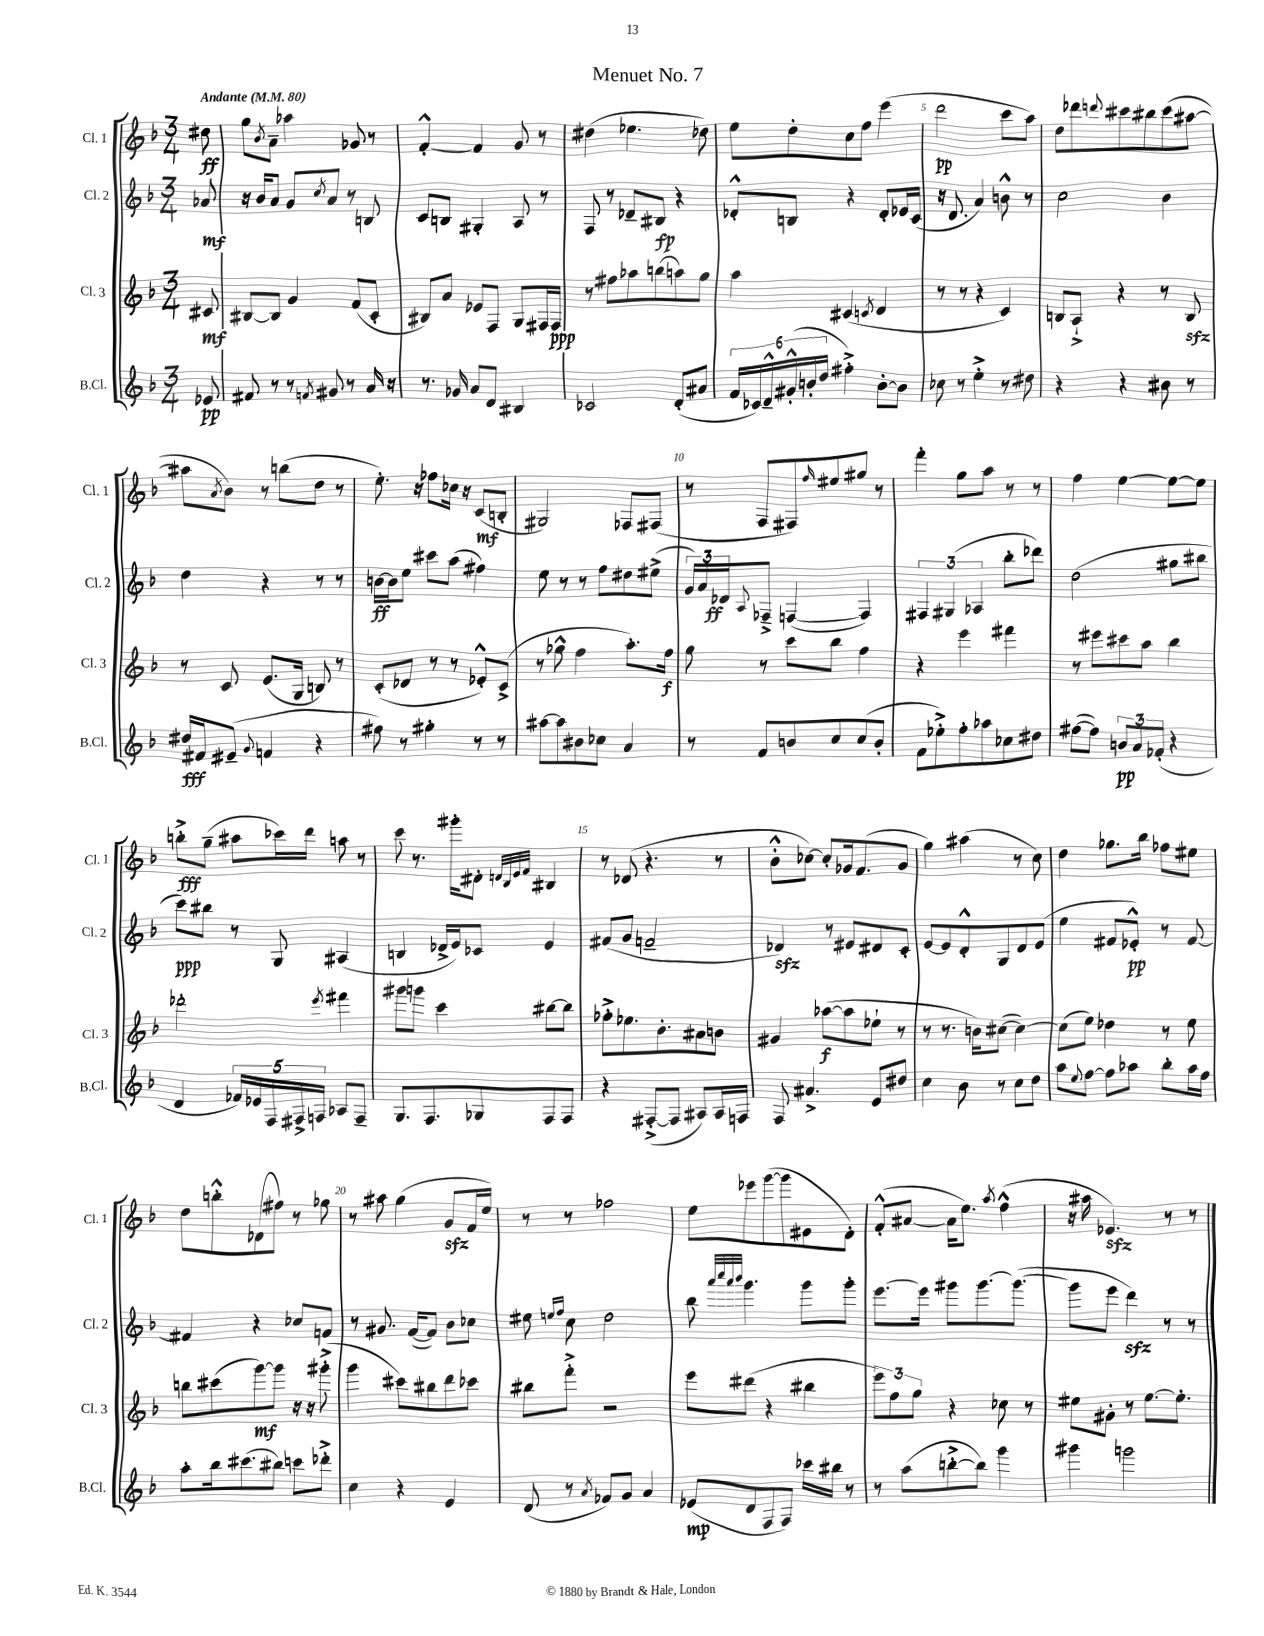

**kern	**kern	**kern	**kern
*staff4	*staff3	*staff2	*staff1
*clefG2	*clefG2	*clefG2	*clefG2
*k[b-]	*k[b-]	*k[b-]	*k[b-]
*M3/4	*M3/4	*M3/4	*M3/4
*MM80	*MM80	*MM80	*MM80
8e-	8c#	8a-	8dd#
=	=	=	=
8f#	[8B#	16r	8gg
.	.	16b-	.
.	.	.	8qb-
8r	8B#]	8a	8a~
8r	4g	8g	4aa-
8qf	.	8qcc	.
8g#	.	8a	.
8r	(8f	8r	8g-
16a	8c'	8B	8r
16r	.	.	.
=	=	=	=
8.r	8B#)	8c	[4f'^^
.	8a	8B	.
16g-	.	.	.
8a	8e-	4G#'	4f]
8d	8F	.	.
4B#	8G	8A	8g
.	16F#	8r	8r
.	16F#	.	.
=	=	=	=
2c-	8r	8F	(4dd#
.	8ff#	8r	.
.	8aa-	8d-~	4.ee-
.	(8bb	8B#	.
(8d'	8aa)	4r	.
8a#	8gg	.	8dd-)
=	=	=	=
24f	4aa	8d-'^^	8ee
24c-)	.	.	.
24d~^^	.	.	.
(24g#'^^	.	8B	8dd'
24b'	.	.	.
24dd	.	.	.
4ff#'^)	(4c#	4r	8cc
.	.	.	8ff
.	8qc	.	.
[8b'	4d	8d-'	(4eee
8b]	.	16e-	.
.	.	(16c	.
=	=	=	=
8cc-	8r	16r	2ddd
.	.	8.d	.
8r	8r	.	.
4ee'^	4r	4a)	.
8r	4c)	8b^^	8ccc
8dd#	.	8r	8aa)
=	=	=	=
4r	8B	2cc	8dd
.	8A`^	.	8ddd-
.	.	.	8qqddd
4r	4r	.	8ccc#
.	.	.	8bb#
8b#	8r	4b-	(8ccc#
8r	8B	.	[8aa#
=	=	=	=
16dd#	8r	4dd	8aa#]
16f#	.	.	.
.	.	.	8qa
(8e#~	8c	.	8b-)
8qqg	.	.	.
4f	(8.e	4r	8r
.	.	.	(8bb
.	16G	.	.
4r	8B)	8r	8dd
.	8r	8r	8r
=	=	=	=
8ff#)	(8c'	[16b	8.ee')
.	.	16b]	.
8r	8d-	8ee	.
.	.	.	16r
4gg#'	8r	8ccc#	8ff-
.	8r	(8aa	16cc-
.	.	.	16r
8r	8e-'^^)	4ff#)	(8c
8r	(8c^	.	8B'
=	=	=	=
[8aa#	8r	8ee	2G#)
8aa#]	8gg-^^	8r	.
8b#	4ff	8r	.
8cc-	.	8ff	.
4a	8.aa')	8dd#	8F-
.	.	(8ee#^	(8F#
.	16ff	.	.
=	=	=	=
8r	8gg	24g)	8r
.	.	24a	.
.	.	24d-	.
.	.	8qqA	.
8f	8r	8F-~^	8F
8b	8ccc	([4F	8F#)
.	.	.	16qqff
8cc	8bb-	.	8ee#
(8cc	4ff	4F])	8gg#
8b'	.	.	8r
=	=	=	=
8f	4r	6F#	4fff'
8ee-'^)	.	.	.
.	.	(6G#	.
8ff'	4eee	.	8gg
.	.	6A-	.
8aa-	.	.	8aa
8cc-	4fff#	8bb-'	8r
8dd#	.	8ddd-)	8r
=	=	=	=
([8ff#	8r	(2dd	4ff
8ff#])	8eee#	.	.
12b	8ccc#	.	[4ee
12a	.	.	.
.	8aa	.	.
(12f-'	.	.	.
4r	4bb-	8gg#	8ee_
.	.	8bb#	8ee]
=	=	=	=
4d	2ddd-'	8ccc)	8bb'^
.	.	8bb#	(8gg~
20f-)	.	8r	8aa#
20e-	.	.	.
20F	.	.	.
.	.	8G	16ccc-)
20F#^	.	.	.
.	.	.	16ddd
20F	.	.	.
.	8qeee	.	.
8A-	4fff#	(4A#	8aa
8F~	.	.	8r
=	=	=	=
8.G	8ggg#	4B	8ccc
.	8ggg	.	8.r
8.F	.	.	.
.	4ccc	16d-^	.
.	.	16e)	16ggg#'
8G-	.	8c-	8d#'
.	.	.	32qqd
.	.	.	32qqB-
.	.	.	32qqe
.	.	.	32qqf
8F	[8bb#	4e	4B#
8F	8bb#]	.	.
=	=	=	=
4r	8ff-'^	(8f#	8r
.	8.ee-	8g	(8d-
([8F#'^	.	2f~	4.r
.	8.b-'	.	.
8F#]	.	.	.
8A#)	8a#	.	.
16A#	8b	.	8r
16F	.	.	.
=	=	=	=
8F	4g#	4d-)	8b-'^^
4.a#^	.	.	[8cc-)
.	([8aa-	8r	8cc-']
.	8aa-]	8e#	16g-
.	.	.	(8.f
8e	8ee-`	8d#	.
8dd#	8r	8c'	8g-
=	=	=	=
4cc	8r	[8e	4gg)
.	8.r	8e]	.
8b-	.	8d'^^	(4aa#
.	16b)	.	.
8r	([8cc#	8G	.
8cc	4cc#_)	8d	8r
8dd	.	(8e	8cc)
=	=	=	=
8aa	(8cc#]	4ee	4dd
8qqee	.	.	.
[8ff	8ee)	.	.
8ff]	4dd-	8f#	8.gg-
8aa-	.	8e-'^^)	.
.	.	.	16bb-
8bb-'	8r	8r	8ff-
16aa-	8ee	[8f#	8ee#
16ff	.	.	.
=	=	=	=
8aa'	8bb	4f#]	8dd
16bb-	(8ccc#	.	8bb'^^
(8.ccc#	.	.	.
.	[8ggg)	4r	(8d-
8bb#)	8ggg]	.	8ff#)
8ccc	16r	8cc-	8r
.	16r	.	.
8ddd-'^	(8ggg#'^	8f	8gg-
=	=	=	=
4cc	4ggg	8r	8r
.	.	8.g#	8aa#
4r	8ccc#)	.	(4gg
.	.	([16f	.
.	8bb#	8f])	.
4e	8ddd	8b-	8g
.	8ccc-	8cc-	16f
.	.	.	16ee)
=	=	=	=
(8d	8bb#	8ee#	8r
.	.	16qqee	.
.	.	16qqff	.
8r	8fff'^	8cc	8r
8qa	.	.	.
8f-)	2r	2dd	2ff-
8g	.	.	.
4a	.	.	.
=	=	=	=
(8e-	8eee	8bb-	8ee
.	.	32qqaaa	.
.	.	32qqcccc	.
.	.	32qqaaa	.
.	.	32qqbbb-	.
8d	(8ddd#	4.ggg	8eee-
8F	4r	.	([8ggg
8F)	.	.	8ggg]
16ccc-	4bb#	8ggg	8e#
16bb#	.	.	.
8r	.	8ggg'	8d')
=	=	=	=
8r	12eee)	[8.eee	(8f'^^
.	12ff	.	.
(8aa	.	.	[8a#
.	12gg	.	.
.	.	16eee]	.
[8bb'^	4r	8ggg#	16a#]
.	.	.	8.ee)
8bb])	.	[8.ggg#	.
.	.	.	8qaa
4ggg	8cc-	.	(4ff^^
.	.	(8.ggg#_	.
.	8r	.	.
=	=	=	=
4ggg#	8ee#	8ggg#]	16r
.	.	.	16aa#
.	8g#'	8eee	4.e-)
2ggg	8r	4ddd)	.
.	[8.ee#	.	.
.	.	8r	8r
.	8.ee#']	.	.
.	.	8r	8r
==	==	==	==
*-	*-	*-	*-
